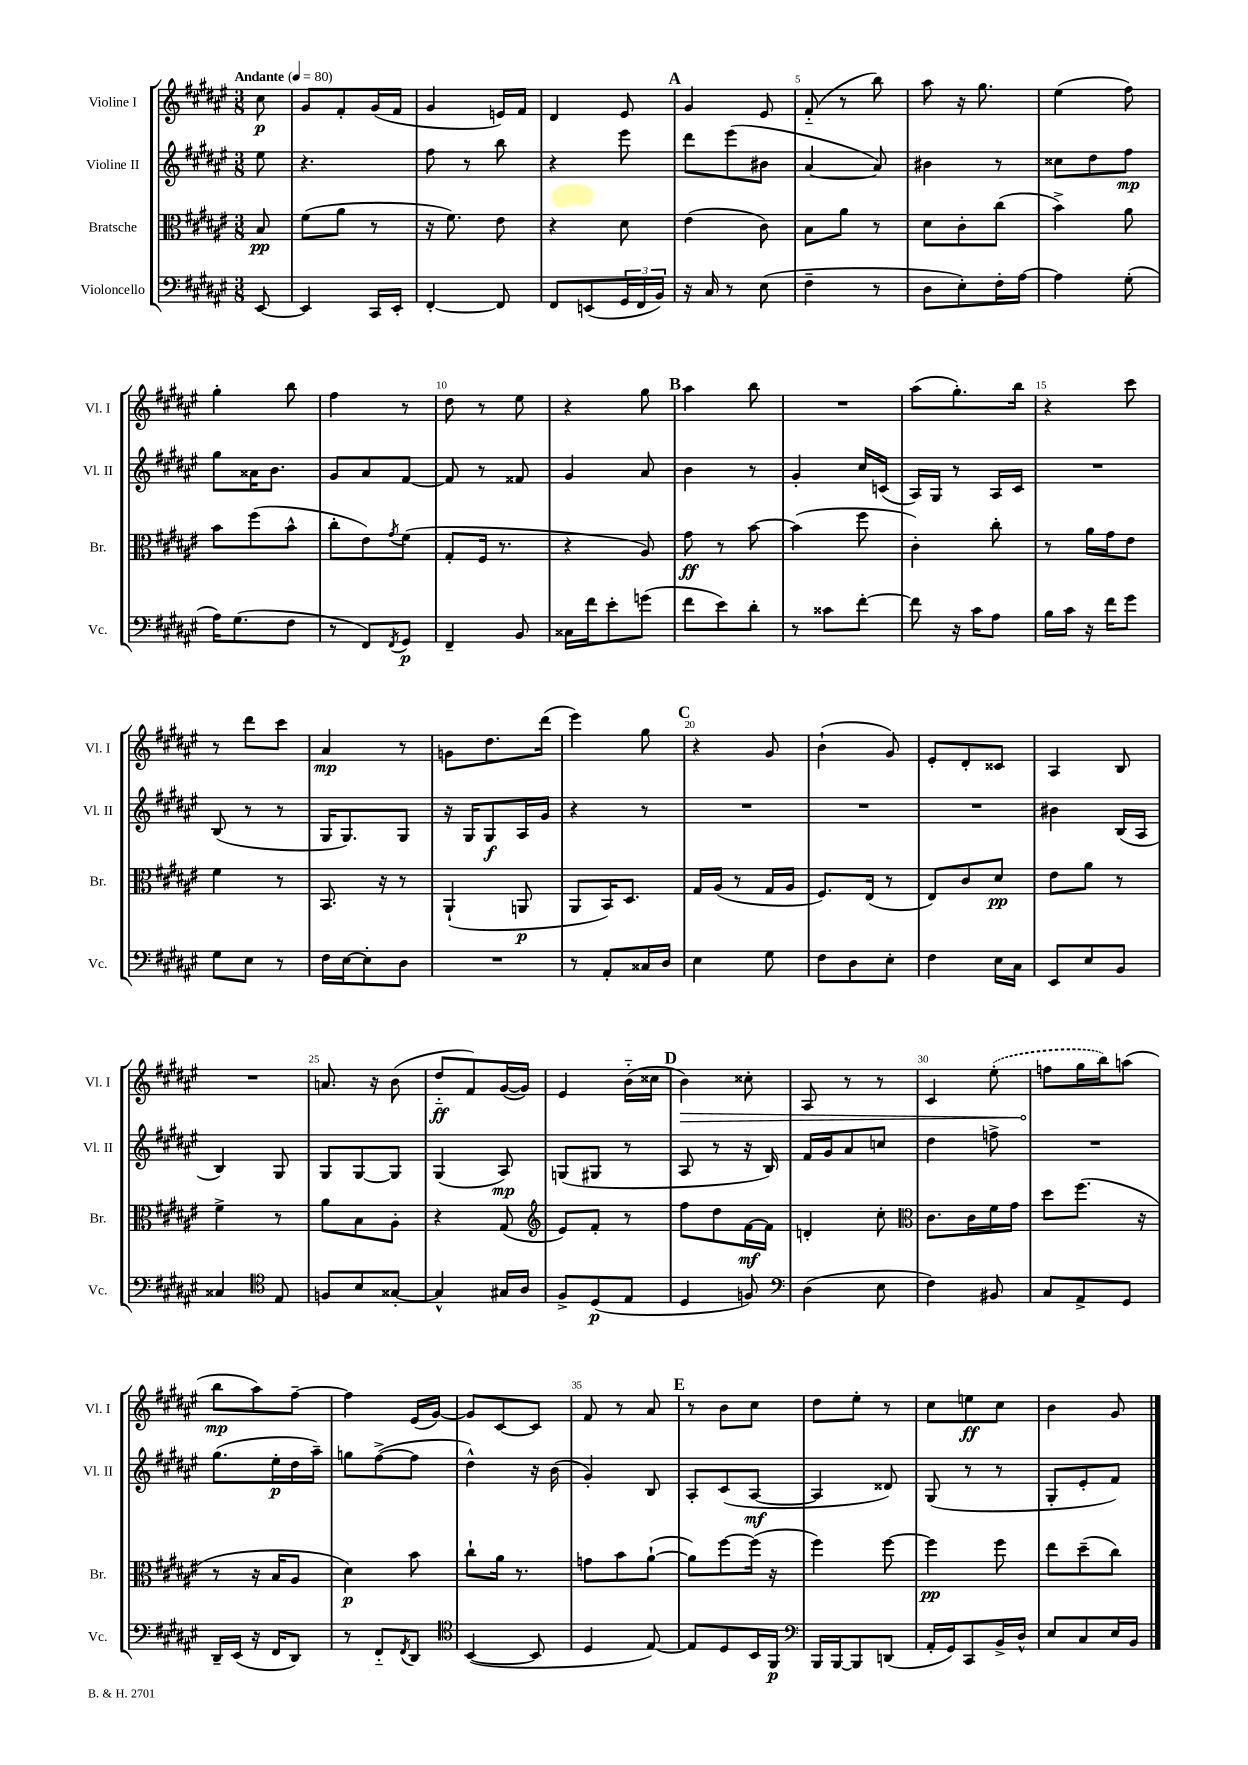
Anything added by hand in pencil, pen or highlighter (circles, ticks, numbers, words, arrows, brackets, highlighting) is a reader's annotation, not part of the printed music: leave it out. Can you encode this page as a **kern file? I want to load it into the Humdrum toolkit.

**kern	**kern	**kern	**kern
*staff4	*staff3	*staff2	*staff1
*clefF4	*clefC3	*clefG2	*clefG2
*k[f#c#g#d#a#e#]	*k[f#c#g#d#a#e#]	*k[f#c#g#d#a#e#]	*k[f#c#g#d#a#e#]
*M3/8	*M3/8	*M3/8	*M3/8
*MM80	*MM80	*MM80	*MM80
[8EE#	8B	8ee#	8cc#
=	=	=	=
4EE#]	(8f#	4.r	8g#
.	8a#	.	8f#'
16CC#	8r	.	(16g#
16EE#'	.	.	16f#
=	=	=	=
[4FF#'	16r	8ff#	4g#
.	8.f#)	.	.
.	.	8r	.
8FF#]	8e#	8bb	16e)
.	.	.	16f#
=	=	=	=
8FF#	4r	4r	4d#
(8EE	.	.	.
24GG#	8d#	8eee#	8e#
24FF#	.	.	.
24BB)	.	.	.
=	=	=	=
16r	(4e#	8ddd#	4g#
16C#	.	.	.
8r	.	(8eee#	.
(8E#	8c#)	8b#	8e#
=	=	=	=
4F#~	8B	[4a#	(8f#'~
.	8a#	.	8r
8r	8r	8a#])	8bb)
=	=	=	=
8D#	8d#	4b#	8aa#
8E#')	8c#'	.	16r
.	.	.	8.gg#
16F#'	(8cc#	8r	.
[16A#	.	.	.
=	=	=	=
4A#]	4b^)	8cc##	(4ee#
.	.	8dd#	.
(8G#'	8a#	8ff#	8ff#)
=	=	=	=
16A#)	8b	8gg#	4gg#'
(8.G#	.	.	.
.	(8ff#	16a##	.
.	.	8.b	.
8F#	8b^^	.	8bb
=	=	=	=
8r	8cc#'	8g#	4ff#
8FF#)	8e#)	8a#	.
8qFF#	8qg#	.	.
8GG#	(8f#	[8f#	8r
=	=	=	=
4FF#~	8G#'	8f#]	8dd#
.	16F#	8r	8r
.	8.r	.	.
8BB	.	8f##	8ee#
=	=	=	=
16C##	4r	4g#	4r
16f#	.	.	.
8e#'	.	.	.
(8g	8A#)	8a#	8gg#
=	=	=	=
8f#	8g#	4b	4aa#
8e#)	8r	.	.
8d#'	[8b	8r	8bb
=	=	=	=
8r	(4b]	4g#'	4.r
8c##	.	.	.
[8f#'	8ff#	16cc#	.
.	.	(16c	.
=	=	=	=
8f#]	4c#')	16A#)	(8aa#
.	.	16G#	.
16r	.	8r	8.gg#')
16c#	.	.	.
8A#	8cc#'	16A#	.
.	.	16c#	16bb
=	=	=	=
16B	8r	4.r	4r
16c#	.	.	.
16r	16a#	.	.
16f#	16g#	.	.
8g#	8e#	.	8ccc#
=	=	=	=
8G#	4f#	(8B	8r
8E#	.	8r	8ddd#
8r	8r	8r	8ccc#
=	=	=	=
16F#	8.BB	16G#	4a#
[16E#	.	8.G#)	.
8E#']	.	.	.
.	16r	.	.
8D#	8r	8G#	8r
=	=	=	=
4.r	(4AA#`	16r	8g
.	.	16G#	.
.	.	8G#	8.dd#
.	8AA	16A#	.
.	.	16g#	(16ddd#
=	=	=	=
8r	8AA#	4r	4eee#)
8AA#'	16BB)	.	.
.	8.D#	.	.
16C##	.	8r	8gg#
16D#	.	.	.
=	=	=	=
4E#	16G#	4.r	4r
.	(16A#	.	.
.	8r	.	.
8G#	16G#	.	8g#
.	16A#	.	.
=	=	=	=
8F#	8.F#)	4.r	(4b`
8D#	.	.	.
.	(16E#	.	.
8E#'	8r	.	8g#)
=	=	=	=
4F#	8E#)	4.r	8e#'
.	8c#	.	8d#'
16E#	8d#	.	8c##
16C#	.	.	.
=	=	=	=
8EE#	8e#	4b#	4A#
8E#	8a#	.	.
8BB	8r	(16B	8B
.	.	16A#	.
=	=	=	=
4C##	4f#^	4B)	4.r
*clefC4	*	*	*
8E#	8r	8G#	.
=	=	=	=
8F	8a#	8G#	8.a
8B	8B	[8G#	.
.	.	.	16r
[8G##'	8A#'	8G#]	(8b
=	=	=	=
4G##^^]	4r	(4G#	8dd#'~
.	.	.	8f#)
16G#	(8G#	8A#)	([16g#
16A#	.	.	16g#])
=	=	=	=
*	*clefG2	*	*
8F#^	8e#)	(8G	4e#
(8D#	8f#'	8G#	.
8E#	8r	8r	(16b'~
.	.	.	16cc##
=	=	=	=
4D#	8ff#	8A#	4b)
.	8dd#	8r	.
8F)	[16f#	16r	8cc##'
.	16f#]	16B)	.
=	=	=	=
*clefF4	*	*	*
(4D#	4d'	16f#	8A#
.	.	16g#	.
.	.	8a#	8r
8E#	8cc#'	8cc	8r
=	=	=	=
*	*clefC3	*	*
4F#)	8.c#	4dd#	4c#
.	16c#	.	.
8BB#	16f#	8ff^	(8ee#'
.	16g#	.	.
=	=	=	=
8C#	8dd#	4.r	8ff
8AA#^	(8.ff#	.	16gg#
.	.	.	16bb)
8GG#	.	.	(8aa
.	16r	.	.
=	=	=	=
16DD#~	8r	(8.gg#	8bb
(16EE#	.	.	.
16r	16r	.	8aa#)
16FF#	16B	16ee#'	.
8DD#)	8A#	16dd#	[8ff#~
.	.	16aa#~)	.
=	=	=	=
8r	4d#)	8gg	4ff#]
8FF#'~	.	([8ff#^	.
8qFF#	.	.	.
8DD#	8b	8ff#]	(16e#
.	.	.	[16g#)
=	=	=	=
*clefC4	*	*	*
([4BB	8cc#`	4dd#^^)	8g#]
.	16a#	.	[8c#
.	8.r	.	.
8BB]	.	16r	8c#]
.	.	(16b	.
=	=	=	=
4D#	8g	4g#')	8f#
.	8b	.	8r
[8E#)	([8a#`	8B	8a#
=	=	=	=
8E#]	8a#])	8A#'	8r
8D#	[8ff#	(8c#	8b
16BB	(16ff#]	[8A#	8cc#
16FF#	16r	.	.
=	=	=	=
*clefF4	*	*	*
16BBB	4ff#)	4A#]	8dd#
[16BBB	.	.	.
8BBB]	.	.	8ee#'
(8DD	[8ff#	8d##)	8r
=	=	=	=
16AA#'	4ff#]	(8G#	8cc#
16GG#)	.	.	.
8CC#	.	8r	8ee
16BB^	8ff#	8r	8cc#
16D#^^	.	.	.
=	=	=	=
8E#	8ee#	8G#'	4b
8C#	(8dd#~	8e#'	.
16E#	8cc#)	8f#)	8g#
16BB	.	.	.
==	==	==	==
*-	*-	*-	*-
